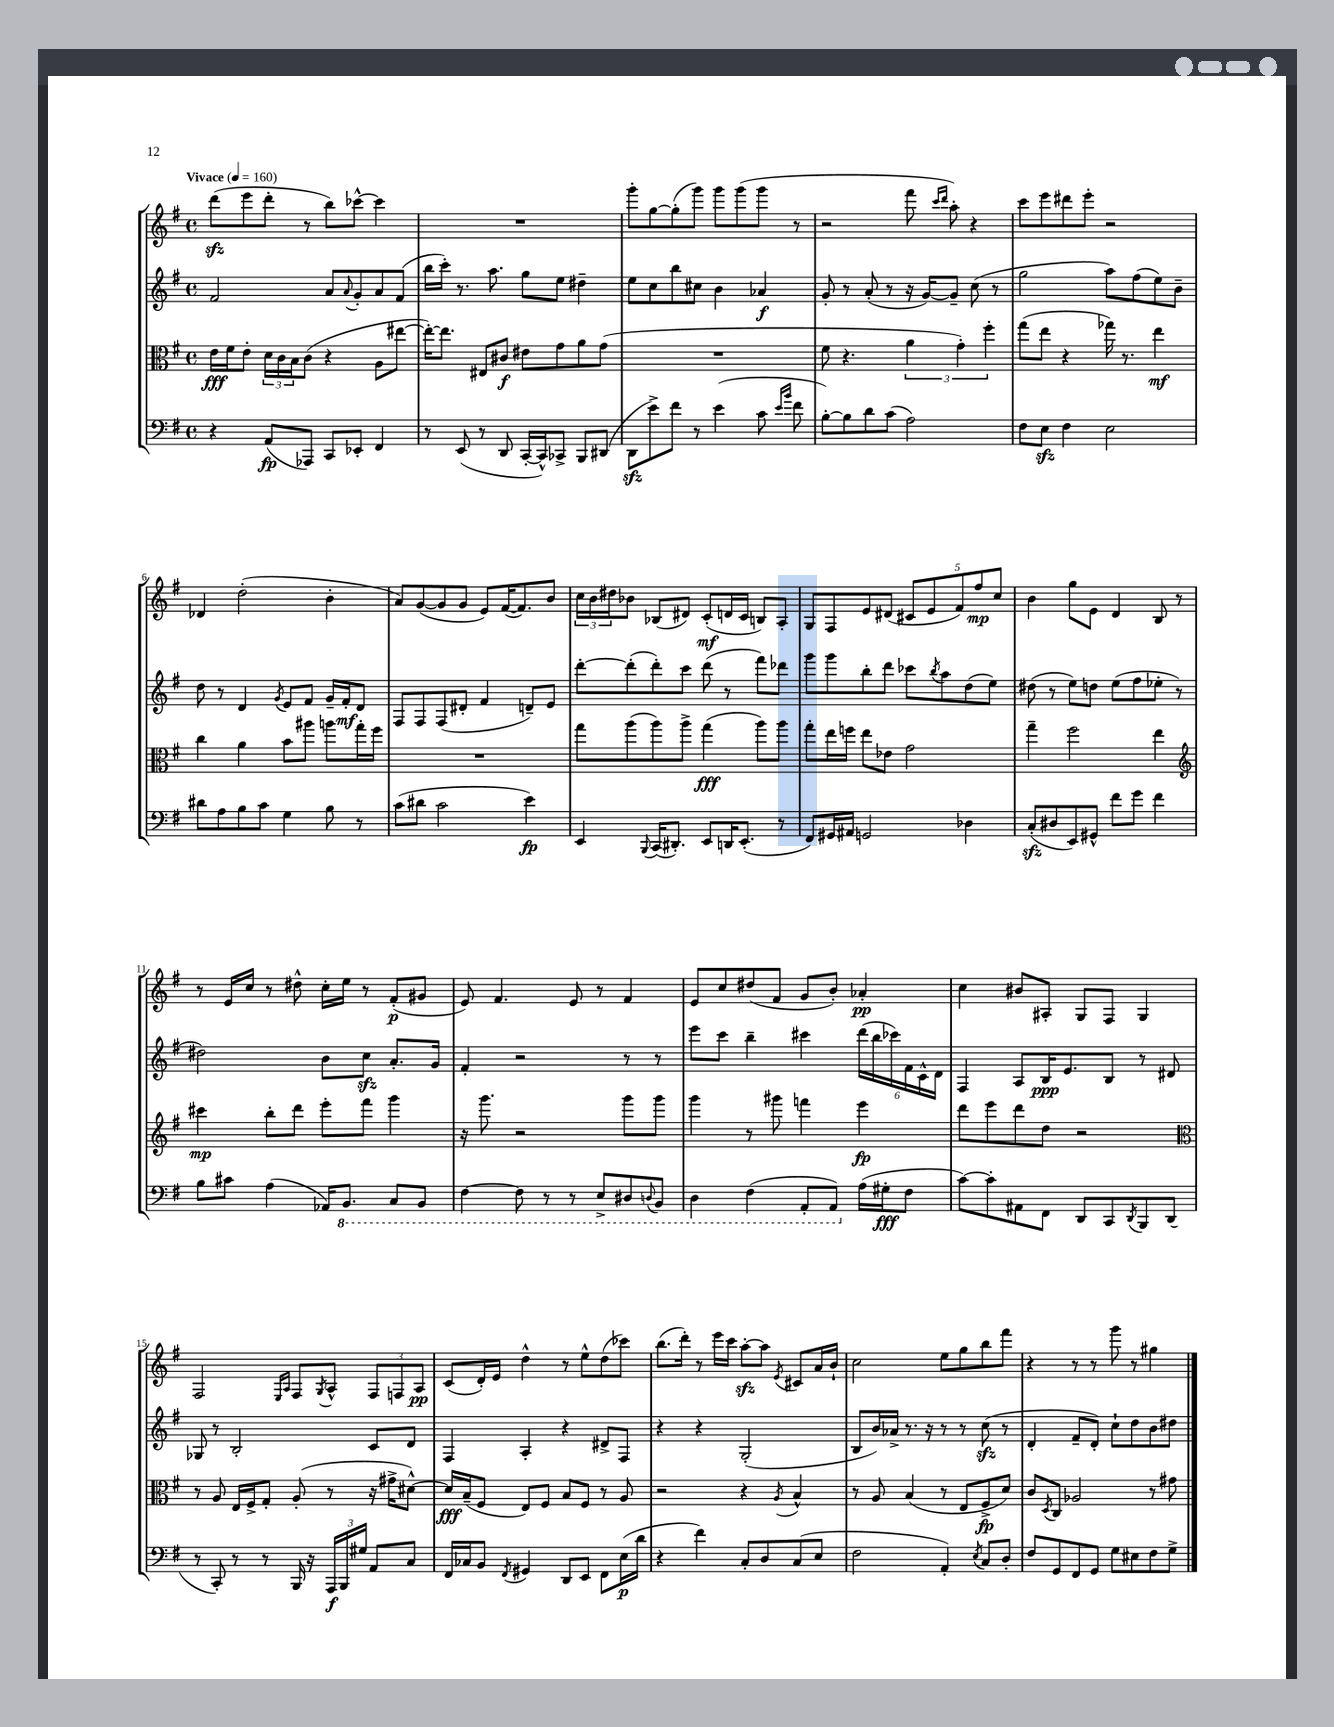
<<
\new StaffGroup <<
\new Staff = "s0" {
    \clef treble \key g \major \defaultTimeSignature \time 4/4 \tempo "Vivace" 4 = 160
    d'''8\sfz( e'''8 d'''8-. r8 b''8) ces'''8~-^ ces'''4 |
    R1 |
    g'''8-. g''8~ g''8-.( g'''8) g'''8 g'''8( g'''8 r8 |
    r2 fis'''8 \grace { c'''16 d'''16 } a''8-.) r4 |
    c'''8 e'''8 dis'''8 e'''8-. r2 |
    des'4 d''2-.( b'4-. |
    a'8) g'8~( g'8 g'8 e'8) fis'16~( fis'8.) b'8 |
    \tuplet 3/2 { c''16 b'16 dis''16 } bes'8 bes8( dis'8) c'8-.\mf( d'16 c'16 b8) a8-. |
    g8 fis8 e'8 dis'8( \tuplet 5/4 { cis'8 e'8 fis'8) fis''8\mp c''8 } |
    b'4 g''8 e'8 d'4 b8 r8 |
    r8 e'16 c''16 r8 dis''8-^ c''16-. e''16 r8 fis'8-.\p( gis'8 |
    e'8) fis'4. e'8 r8 fis'4 |
    e'8 c''8 dis''8( fis'8 g'8 b'8-.) aes'4-.\pp |
    c''4 bis'8 ais8-. g8 fis8 g4 |
    fis2 \grace { e16 a16 } fis8 \acciaccatura { g8 } a8-^ \tuplet 3/2 { fis8 f8 a8\pp } |
    c'8( d'16-.) e'16 d''4-^ r8 e''8-^ d''8( ces'''8) |
    b''8.( d'''16-.) r8 e'''16 c'''16 a''8~-.\sfz a''8 \acciaccatura { e'8 } cis'8 a'16 b'16-! |
    c''2 e''8 g''8 b''8 fis'''8 |
    r4 r8 r8 g'''8 r8 gis''4 \bar "|." |
}
\new Staff = "s1" {
    \clef treble \key g \major \defaultTimeSignature \time 4/4
    fis'2 a'8 \appoggiatura { a'8 } g'8-. a'8 fis'8( |
    b''16 c'''16-.) r8. a''8. g''8 e''8 dis''4-- |
    e''8 c''8 b''8 cis''8 b'4 aes'4\f |
    g'8-. r8 a'8-.( r8 r16 g'16~) g'8-- c''8( r8 |
    g''2 a''8) fis''8( e''8) b'8-- |
    d''8 r8 d'4 \acciaccatura { g'8 } e'8 fis'8 g'16-- fis'16-.\mf d'8 |
    fis8 fis8 fis8( dis'8-. fis'4 d'8--) e'8 |
    d'''8~-. d'''8-.( d'''8-.) c'''8 d'''8( r8 fis'''8) des'''8 |
    g'''8 g'''8 b''8-. d'''8 ces'''8 \acciaccatura { b''8 } a''8 d''8( e''8) |
    dis''8( r8 e''8) d''8 e''8( fis''8 ees''8-. r8 |
    dis''2) b'8 c''8\sfz a'8.-. g'16 |
    fis'4-. r2 r8 r8 |
    e'''8 c'''8 b''4-- cis'''4 \tuplet 6/4 { d'''16( b''16 ces'''16) fis'16 c'16-^ d'16 } |
    fis4 a8 b16\ppp e'8. b8 r8 dis'8 |
    ges8 r8 b2-. c'8 d'8 |
    fis4 a4-. r4 dis'8-> fis8 |
    r4 r4 g2-.( |
    b8 b'16) aes'16-> r8. r16 r8 r8 c''8\sfz( r8 |
    d'4-. fis'8-- d'8-.) c''8-! d''8 b'8 dis''8 \bar "|." |
}
\new Staff = "s2" {
    \clef alto \key g \major \defaultTimeSignature \time 4/4
    e'16\fff fis'16 e'8-. \tuplet 3/2 { d'16 c'16 b16 } c'8( r4 a8 eis''8~ |
    eis''16~-.) eis''8. eis8 cis'8\f eis'8 g'8 a'8 g'8( |
    R1 |
    fis'8 r4. \tuplet 3/2 { a'4 g'4-.) fis''4-. } |
    g''8( e''8 r4 ges''16) r8. e''4\mf |
    c''4 a'4 b'8 ais''8 a''8 g''16-. fis''16 |
    R1 |
    g''8 a''8( a''8) a''8-> g''4\fff( a''8) a''8 |
    g''8-. e''16 f''16 e''8 ees'8 g'2 |
    g''4-- fis''2 e''4 |
    \clef treble cis'''4\mp b''8-. d'''8 e'''8-. fis'''8 g'''4 |
    r16 g'''8. r2 g'''8 g'''8 |
    g'''4 r8 gis'''8 f'''4 e'''4\fp |
    d'''8 e'''8 d'''8 d''8 r2 |
    \clef alto r8 a8 e16 fis16-> g8-. a8-.( r8 r16 gis'16-> dis'8~-^) |
    dis'16\fff b16--( fis8 e8) fis8 b8 fis8 r8 a8 |
    r2 r4 \acciaccatura { a8 } b4-^ |
    r8 a8 b4( r8 e8 fis8->\fp d'8) |
    c'8 \acciaccatura { d8 } c8 aes2 r8 gis'8 \bar "|." |
}
\new Staff = "s3" {
    \clef bass \key g \major \defaultTimeSignature \time 4/4
    r4 a,8\fp( aes,,8) c,8 ees,8-. fis,4 |
    r8 e,8( r8 d,8 c,16~-. c,16-^) ces,8-> b,,8 dis,8( |
    d,8\sfz e'8->) fis'8 r8 e'4( c'8 \grace { e'16 b'16 } fis'8 |
    b8~-.) b8 d'8 c'8( a2) |
    fis8 e8\sfz fis4 e2 |
    dis'8 a8 b8 c'8 g4 b8 r8 |
    c'8( dis'8 c'2 e'4\fp) |
    e,4 \appoggiatura { b,,8 } c,16( dis,8.-.) e,8 d,16 e,8.-.( r8 |
    fis,8) gis,16 ais,16 g,2 des4 |
    c8-.\sfz( dis8 e,8) gis,8-^ fis'8 g'8 fis'4 |
    b8 cis'8 a4( aes,16) \ottava #-1 b,,8. c,8 b,,8 |
    fis,4~ fis,8 r8 r8 e,8-> dis,8 \appoggiatura { d,8 } b,,8 |
    d,4 fis,4( a,,8-. a,,8) \ottava #0 a16( gis16-.\fff fis8 |
    c'8~) c'8-. ais,8 fis,8 d,8 c,8 \acciaccatura { d,8 } b,,8 d,8( |
    r8 c,8-.) r8 r8 b,,16 r16 \tuplet 3/2 { a,,16\f b,,16 gis16 } a,8 c8 |
    fis,16 ces16 b,8 \acciaccatura { fis,8 } gis,4 d,8 e,8 fis,8 e16\p( d'16 |
    r4 fis'4) c8-. d8 c8( e8 |
    fis2 a,4-.) \acciaccatura { e8 } c8 d8-. |
    fis8 g,8 fis,8 g,8 g8 eis8 fis8 g8-> \bar "|." |
}
>>
>>
